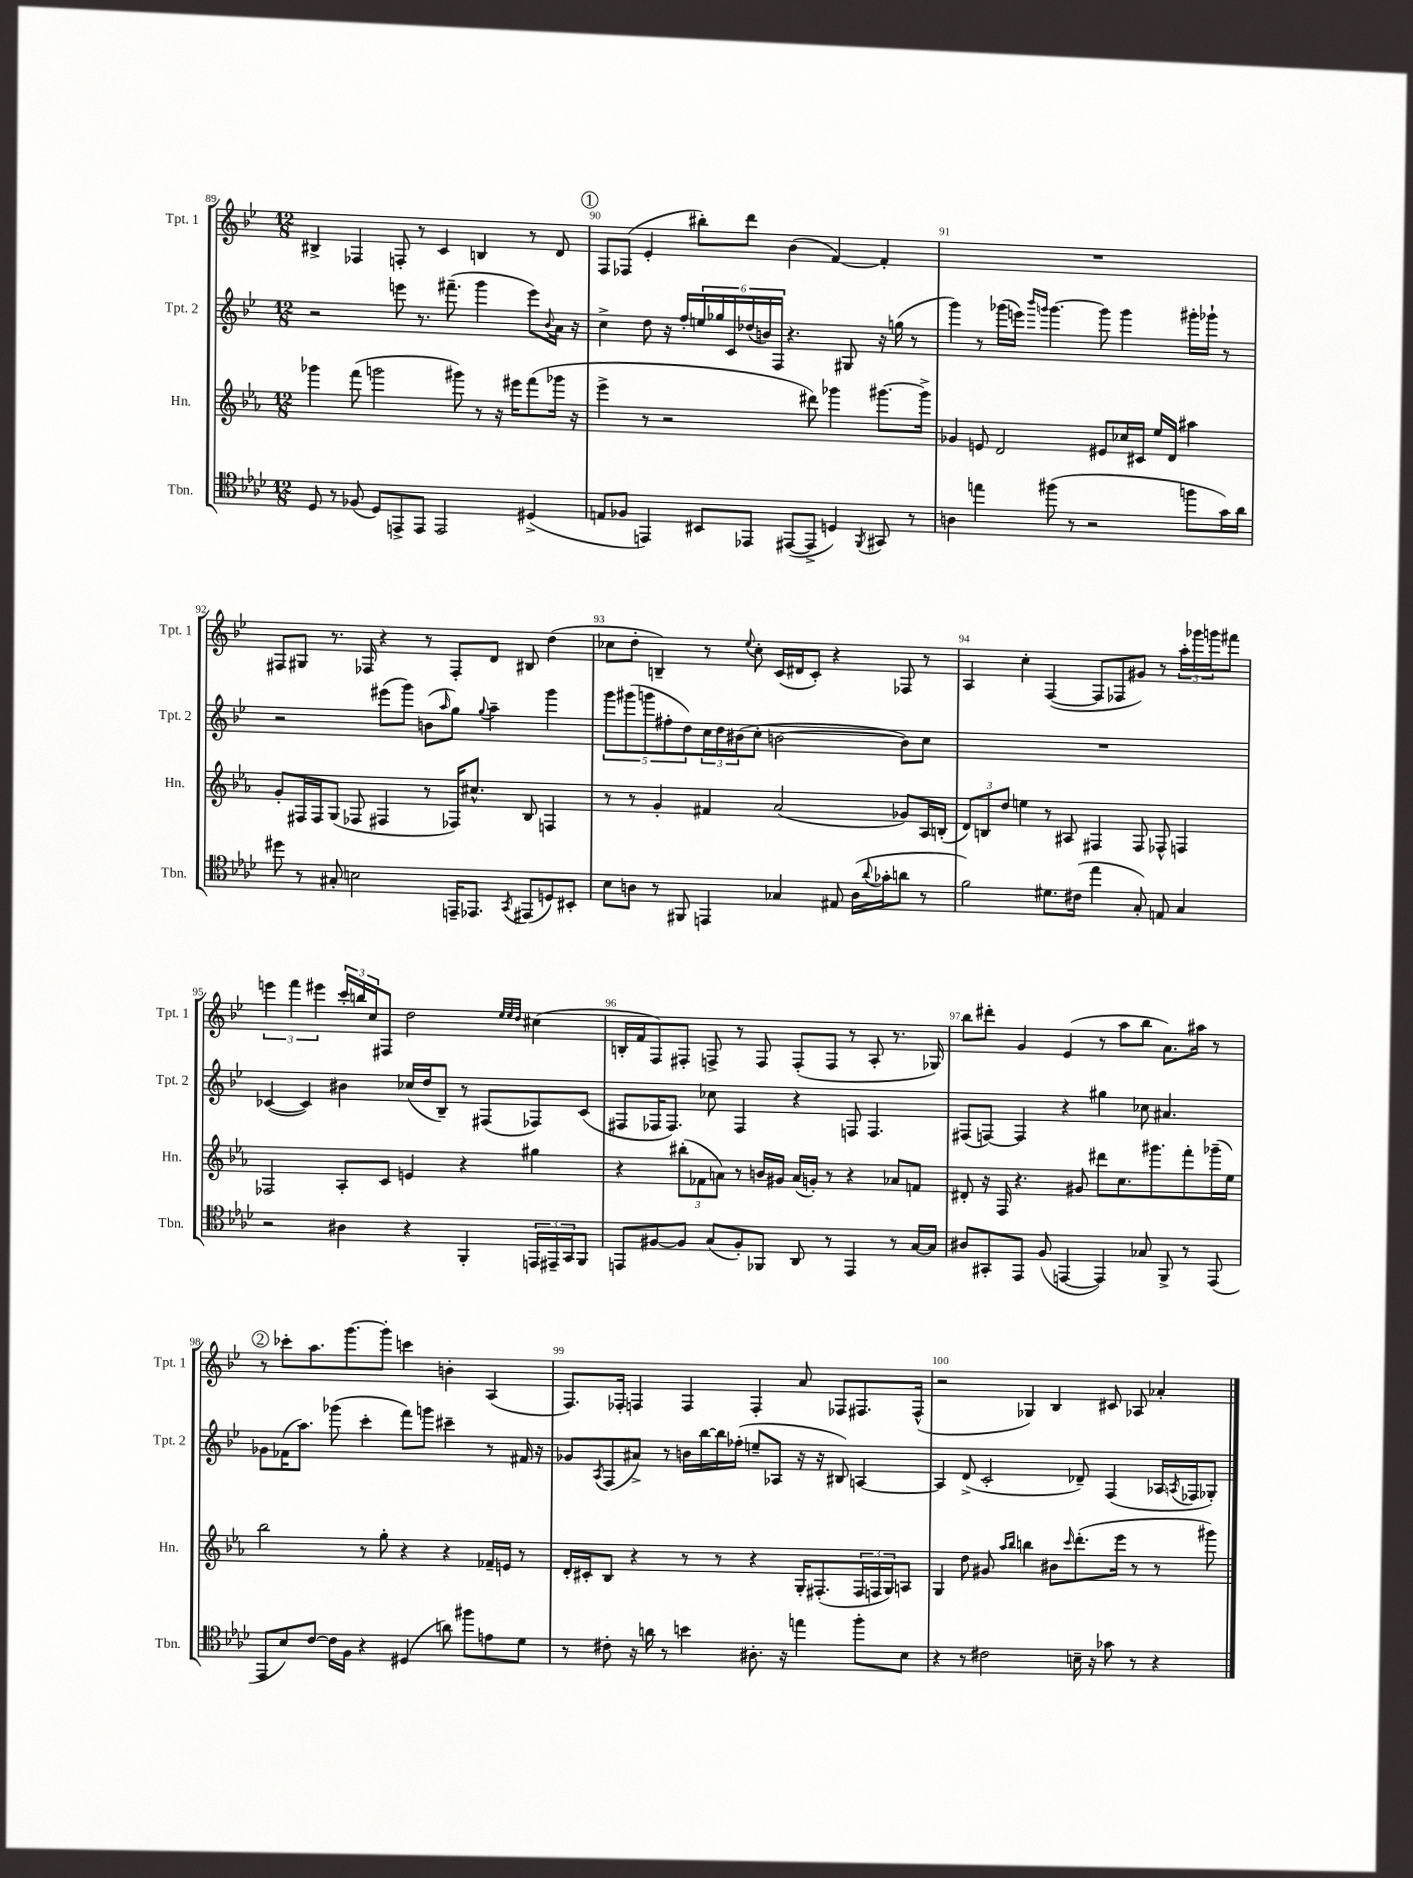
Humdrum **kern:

**kern	**kern	**kern	**kern
*staff4	*staff3	*staff2	*staff1
*clefC4	*clefG2	*clefG2	*clefG2
*k[b-e-a-d-]	*k[b-e-a-]	*k[b-e-]	*k[b-e-]
*M12/8	*M12/8	*M12/8	*M12/8
8D-	4ggg-	2r	4B#^
8r	.	.	.
(8F-	(8fff	.	4F-
8D-)	2ggg	.	.
8EE^	.	8eee	8F'
8EE	.	8.r	8r
2EE	.	.	4c
.	.	(8.fff#~	.
.	8ggg#)	.	.
.	8r	4ggg	4B
.	16r	.	.
.	16eee#	.	.
(4D#^	(8fff	8eee)	8r
.	.	8qqb-	.
.	16ggg-	16a	8d
.	16r	16r	.
=	=	=	=
8E	4eee-^	4cc^	8F
8F-	.	.	(8F-
4EE)	8r	8dd	4e-'
.	2r	16r	.
.	.	16ff'	.
8BB#	.	24ee	8bb#')
.	.	24gg-	.
.	.	24c	.
8EE-	.	(24dd-	8ddd
.	.	24b)	.
.	.	24F	.
([8EE#	.	4.r	(4b-
8EE#^]	8ddd#)	.	.
4D)	4ggg-	.	[4f)
.	.	8G#	.
8qFF	.	.	.
8GG#	[8.ggg#	16r	4f']
.	.	(16gg	.
8r	.	8r	.
.	16ggg#^]	.	.
=	=	=	=
4A	4g-	4ggg)	1.r
4ee	8e	8r	.
.	2d	(16ggg-	.
.	.	16eee)	.
.	.	16qqbbb-	.
.	.	16qqggg	.
(8ff#	.	[4.ggg	.
8r	.	.	.
2r	.	.	.
.	8e#	8ggg]	.
.	16cc-	4ggg	.
.	16c#	.	.
.	16ee-	.	.
.	16d	.	.
8ff	4aa#	16ggg#'	.
.	.	16ggg-`	.
16g)	.	8r	.
16a-	.	.	.
=	=	=	=
8dd#	8g'	2r	8F#
8r	16F#	.	8G#
.	16F#	.	.
8G#'	(8G	.	8.r
2B	8F-	.	.
.	.	.	16F-
.	4F#	(8eee#	4r
.	.	8ggg)	.
.	8r	(8b	8r
.	.	16qqaa	.
16EE~	16F-)	8gg)	8F-'
8.EE-	8.cc#^^	.	.
.	.	8qqgg	.
.	.	4aa~	8d
8qGG	.	.	.
(8EE#	8B-	.	8B#
8D)	4F	4ggg	(4dd
8BB#'	.	.	.
=	=	=	=
8B-	8r	10ggg	8cc-
.	.	(10ggg#	.
8A	8r	.	8dd'
.	.	10ggg	.
8r	4g'	.	4B~)
.	.	10ff#'	.
8FF#	.	.	.
.	.	10dd)	.
4EE	4f#	24cc	8r
.	.	24dd	.
.	.	(24b#	.
.	.	.	8qqee-
.	.	8cc'	8cc-'
4G-	(2a-	[2b	(16c
.	.	.	16d#
.	.	.	8c')
8E#	.	.	4r
(16A	.	.	.
8qqa-	.	.	.
16g-'	.	.	.
8a	8g-)	8b])	8F-
8r	16A-	8cc	8r
.	(16B'	.	.
=	=	=	=
2f)	12d)	1.r	4A
.	12B	.	.
.	12dd	.	.
.	4ee	.	4cc'
8.d#	8r	.	([4F
.	8A#	.	.
(16c#	.	.	.
4ee-	4F#	.	8F]
.	.	.	8F-
8G')	8F#	.	8g#)
8E	8F-^^	.	8r
4G	4F	.	24aa'
.	.	.	24ggg-
.	.	.	24ggg
.	.	.	8fff#
=	=	=	=
2r	2F-	([4c-	6eee
.	.	.	6fff
.	.	4c-])	.
.	.	.	6eee#
4A#	8A-'	4b#	24ccc'
.	.	.	24bb
.	.	.	24cc
.	8c	.	8F#
4r	4e	(16cc-	2dd
.	.	16dd	.
.	.	8B-~)	.
4FF'	4r	8r	.
.	.	(8F#	.
.	.	.	32qqee-
.	.	.	32qqee-
.	.	.	32qqdd
24EE	4gg#	8F-)	(4cc#
24EE#~	.	.	.
24GG	.	.	.
8FF	.	(8c-	.
=	=	=	=
8EE	4r	8F#	16B'
.	.	.	16f
[8F#	.	16F-	8F)
.	.	8.F-)	.
8F#]	(12bb#'	.	8F#'
.	12f-	.	.
(8G	.	8cc-	8F^
.	12a)	.	.
8F#')	8r	4F-	8r
8FF-	16b	.	8F
.	16g#	.	.
8AA-	(16a	4r	(8F'
.	16g')	.	.
8r	8r	.	8F
4EE	4r	8F	8r
.	.	4.F	8A'
8r	8a-	.	8.r
[16G	8f	.	.
16G]	.	.	16G-)
=	=	=	=
8A#	8d#'	(8F#	8bb-
8GG#'	16r	[8F)	8ddd#'
.	16F	.	.
8EE-	4.r	4F]	4g
(8F	.	.	.
[4EE	.	4r	(4e-
.	8g#	.	.
4EE])	8ddd#	4gg#	8r
.	8.cc	.	8aa
8G-	.	8cc-	8bb-
.	8.ggg#	.	.
8FF^	.	4.a#	8.a)
8r	8fff'	.	.
.	.	.	16aa#
(8EE	(16ggg-~	.	8r
.	16ee-)	.	.
=	=	=	=
8EE-	2bb-	8g-	8r
8B-)	.	(16f-	8ccc-'
.	.	8.aa)	.
[8c	.	.	8.aa
16c]	.	(8ggg-	.
16F	.	.	[8.ggg
4r	8r	4ccc'	.
.	8gg'	.	8ggg']
(4D#	4r	8fff)	4ccc
.	.	8ggg	.
8a)	4r	4ccc#~	4b'
8ff#	.	.	.
8e	16f-~	8r	(4A
.	16e	.	.
8d-	8r	16f#	.
.	.	16r	.
=	=	=	=
8r	16d'	8g-	8.F)
.	16c#'	.	.
.	.	8qA	.
8c#'	8B-	(8F	.
.	.	.	16F-'
16r	4r	8a#^)	4F
16a	.	.	.
8r	.	8r	.
4b	8r	16b	4F
.	.	[16bb-	.
.	8r	16bb-]	.
.	.	(16ff-'	.
8.A#'	4r	8ee~	4F'
.	.	8A-	.
16r	.	.	.
4ee	16G'	16r	8a
.	(8.F#'	16r	.
.	.	8B#)	8F-
8ff'	24F#	[4A	8.F#
.	24F	.	.
.	24G)	.	.
8B-	8A	.	.
.	.	.	(16F#^^
=	=	=	=
4r	4G	4A]	2r
8r	8dd	(8d^	.
2c#	8g#	2c'	.
.	16qqaa-	.	.
.	16qqbb-	.	.
.	4bb	.	4G-)
.	8b#	.	4B-
.	16qqccc	.	.
16B~	(8.ddd'	8d-~)	.
16r	.	.	.
8g-	.	(4F	8c#
.	16eee-	.	.
8r	8r	.	8A-
4r	8r	16A-	4a-'
.	.	8qA	.
.	.	16F-	.
.	8ggg#)	8G-')	.
==	==	==	==
*-	*-	*-	*-
